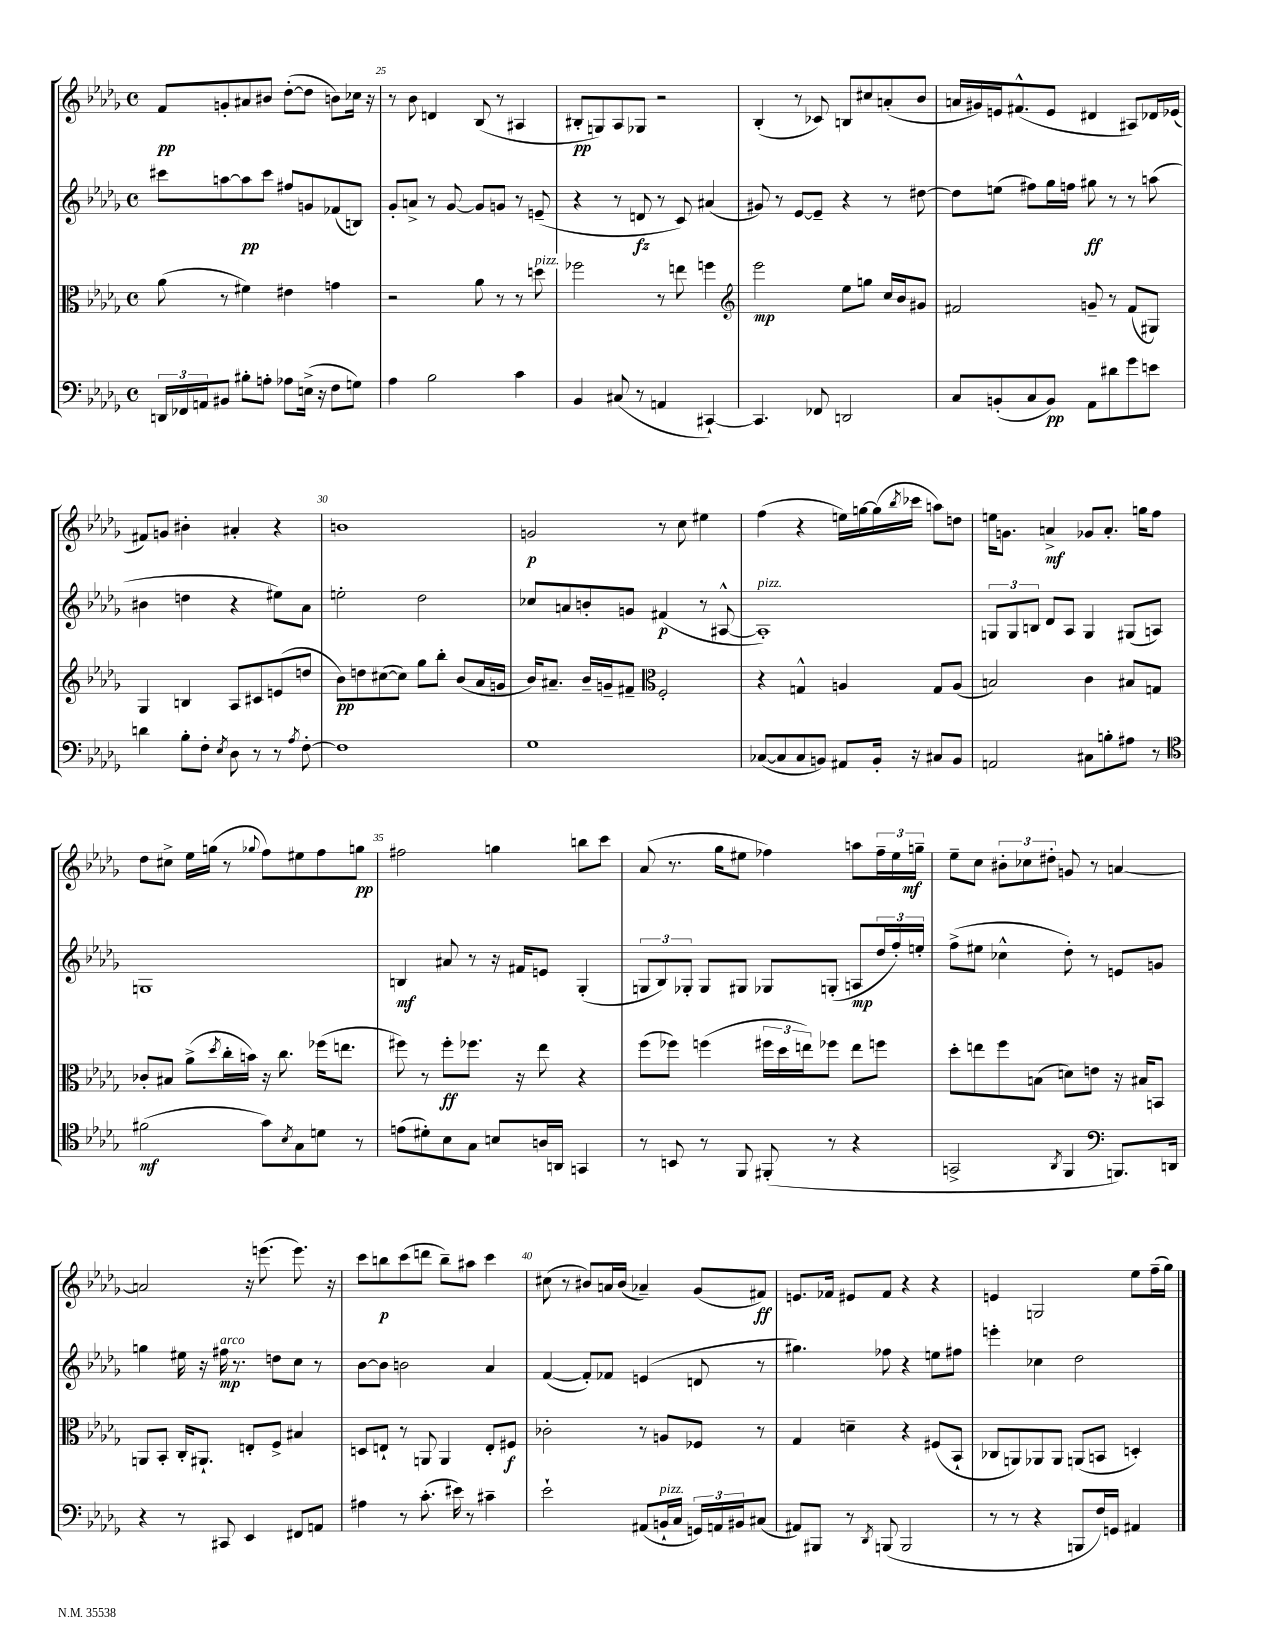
<<
\new StaffGroup <<
\new Staff = "s0" {
    \clef treble \key des \major \defaultTimeSignature \time 4/4
    f'8\pp g'8-. ais'8 bis'8 des''8~-.( des''8 b'8) ces''16 r16 |
    r8 bes'8 d'4 bes8( r8 ais4 |
    bis8-.\pp g8) aes8 ges8 r2 |
    bes4-.( r8 ces'8) b8 cis''8 a'8-.( bes'8 |
    a'16 gis'16) e'16 fis'8.-^( e'8 dis'4 ais8) des'16 ees'16( |
    fis'8) g'8 bis'4-. ais'4-. r4 |
    b'1 |
    g'2\p r8 c''8 eis''4 |
    f''4( r4 e''16) g''16~ g''16( \acciaccatura { bes''8 } ces'''16 a''8) d''8 |
    e''16 g'8. a'4->\mf ges'8 a'8.-. g''16 f''8 |
    des''8 cis''8-> ees''16 g''16( r8 \appoggiatura { ges''8 } f''8) eis''8 f''8 g''8\pp |
    fis''2 g''4 b''8 c'''8 |
    aes'8( r8. ges''16 eis''8 fes''4) a''8 \tuplet 3/2 { fes''16-- eis''16 g''16--\mf } |
    ees''8-- c''8 \tuplet 3/2 { bis'8-. ces''8 dis''8-. } g'8 r8 a'4~ |
    a'2 r16 e'''8.( e'''8.) r16 |
    c'''8 b''8\p c'''8( d'''8 b''8--) ais''8 c'''4 |
    cis''8( r8 bis'8) a'16 bis'16( aes'4--) ges'8( fis'8\ff) |
    e'8. fes'16 eis'8 fes'8 r4 r4 |
    e'4 g2 ees''8 f''16--( ges''16) \bar "|." |
}
\new Staff = "s1" {
    \clef treble \key des \major \defaultTimeSignature \time 4/4
    cis'''8 a''8~ a''8\pp cis'''8 fis''8 g'8 fes'8( b8) |
    ges'8-. a'8-> r8 ges'8~ ges'8 g'8 r8 e'8--( |
    r4 r8 d'8\fz r8 c'8) ais'4( |
    gis'8) r8 ees'8~ ees'8-- r4 r8 dis''8~ |
    dis''8 e''8( fis''8) ges''16 f''16 gis''8\ff r8 r8 a''8( |
    bis'4 d''4 r4 eis''8) aes'8 |
    e''2-. des''2 |
    ces''8 a'8 b'8-. g'8 fis'4\p( r8 ais8~-^ |
    ais1-.^\markup { \italic "pizz." }) |
    \tuplet 3/2 { g8 g8 b8 } des'8 aes8 g4 gis8( a8) |
    g1 |
    b4\mf ais'8 r8 r16 fis'16 e'8 ges4-.( |
    \tuplet 3/2 { g8 bes8) ges8-. } ges8 gis8 ges8 g8-.( a8\mp \tuplet 3/2 { des''16 f''16-.) e''16-. } |
    f''8->( eis''8 ces''4-^ des''8-.) r8 e'8 g'8 |
    g''4 eis''16 r16 fis''16\mp^\markup { \italic "arco" } r8. d''8 c''8 r8 |
    bes'8~ bes'8 b'2 aes'4 |
    f'4~( f'8-.) fes'8 e'4( d'8 r8 |
    gis''4.) fes''8 r4 e''8 fis''8 |
    e'''4-. ces''4 des''2 \bar "|." |
}
\new Staff = "s2" {
    \clef alto \key des \major \defaultTimeSignature \time 4/4
    aes'8( r8 fis'4) eis'4 g'4 |
    r2 aes'8 r8 r8 d''8^\markup { \italic "pizz." } |
    fes''2 r8 e''8 f''4 |
    \clef treble ees'''2\mp ees''8 g''8 c''16 bes'16 gis'8 |
    fis'2 g'8-- r8 fis'8( gis8) |
    ges4 b4 aes8 cis'8 e'8( d''8 |
    bes'8\pp) d''8 cis''8~( cis''8) ges''8 bes''8-. bes'8( aes'16 g'16 |
    bes'16) ais'8.-- bes'16-- g'16-- fis'8-- \clef alto f2-. |
    r4 g4-^ a4 g8 a8( |
    b2) c'4 bis8 g8 |
    ces'8-. bis8 aes'8->( \acciaccatura { des''8 } c''16-. b'16) r16 c''8. fes''16( e''8. |
    fis''8) r8 fis''8-.\ff fes''8. r16 ees''8 r4 |
    f''8( fes''8) f''4( \tuplet 3/2 { fis''16 des''16 e''16) } fes''8 e''8 f''8 |
    des''8-. e''8 f''8 b8( d'8) e'8 r16 bis16 b,8 |
    a,8 bes,8-. c16-. ais,8.-! e8-. f8-> bis4 |
    d8 e8-! r8 a,8 a,4 e8-. fis8\f |
    ces'2-. r8 a8 fes8 r8 |
    ges4 d'4-- r4 fis8( bes,8-! |
    ces8 a,8) aes,8 aes,8 a,8( b,8 d4-.) \bar "|." |
}
\new Staff = "s3" {
    \clef bass \key des \major \defaultTimeSignature \time 4/4
    \tuplet 3/2 { d,16 fes,16 a,16 } bis,8 bis8-. a8-. aes8 e16->( r16 f8 g8) |
    aes4 bes2 c'4 |
    bes,4 cis8( r8 a,4 cis,4~-!) |
    cis,4. fes,8 d,2 |
    c8 b,8-.( c8 b,8\pp) aes,8 dis'8 ges'8 e'8 |
    d'4 bes8-. f8-. \acciaccatura { ees8 } des8 r8 r8 \acciaccatura { aes8 } f8~-. |
    f1 |
    ges1 |
    ces8~( ces8 ces8 b,8) ais,8 b,16-. r16 cis8 b,8 |
    a,2 cis8 b8-. ais8 r8 |
    \clef tenor fis'2\mf( ges'8) \acciaccatura { bes8 } ges8 d'8 r8 |
    e'8( dis'8-.) bes8 ges8 b8 a16 a,16 g,4 |
    r8 b,8 r8 f,8 fis,8-.( r8 r4 |
    g,2-> \acciaccatura { aes,8 } f,4 \clef bass b,,8.) d,16 |
    r4 r8 cis,8 ees,4 fis,8 a,8 |
    ais4 r8 c'8.-.( eis'16) r8 cis'4-- |
    ees'2-! ais,8( b,16-!^\markup { \italic "pizz." } c16 \tuplet 3/2 { g,16) a,16 bis,16 } cis8( |
    ais,8) bis,,8 r8 \acciaccatura { des,8 } b,,8( b,,2 |
    r8 r8 r4 b,,8 f16) g,16 ais,4 \bar "|." |
}
>>
>>
\layout { \context { \Score currentBarNumber = #24 \override BarNumber.break-visibility = ##(#f #t #t) barNumberVisibility = #(every-nth-bar-number-visible 5) } }
